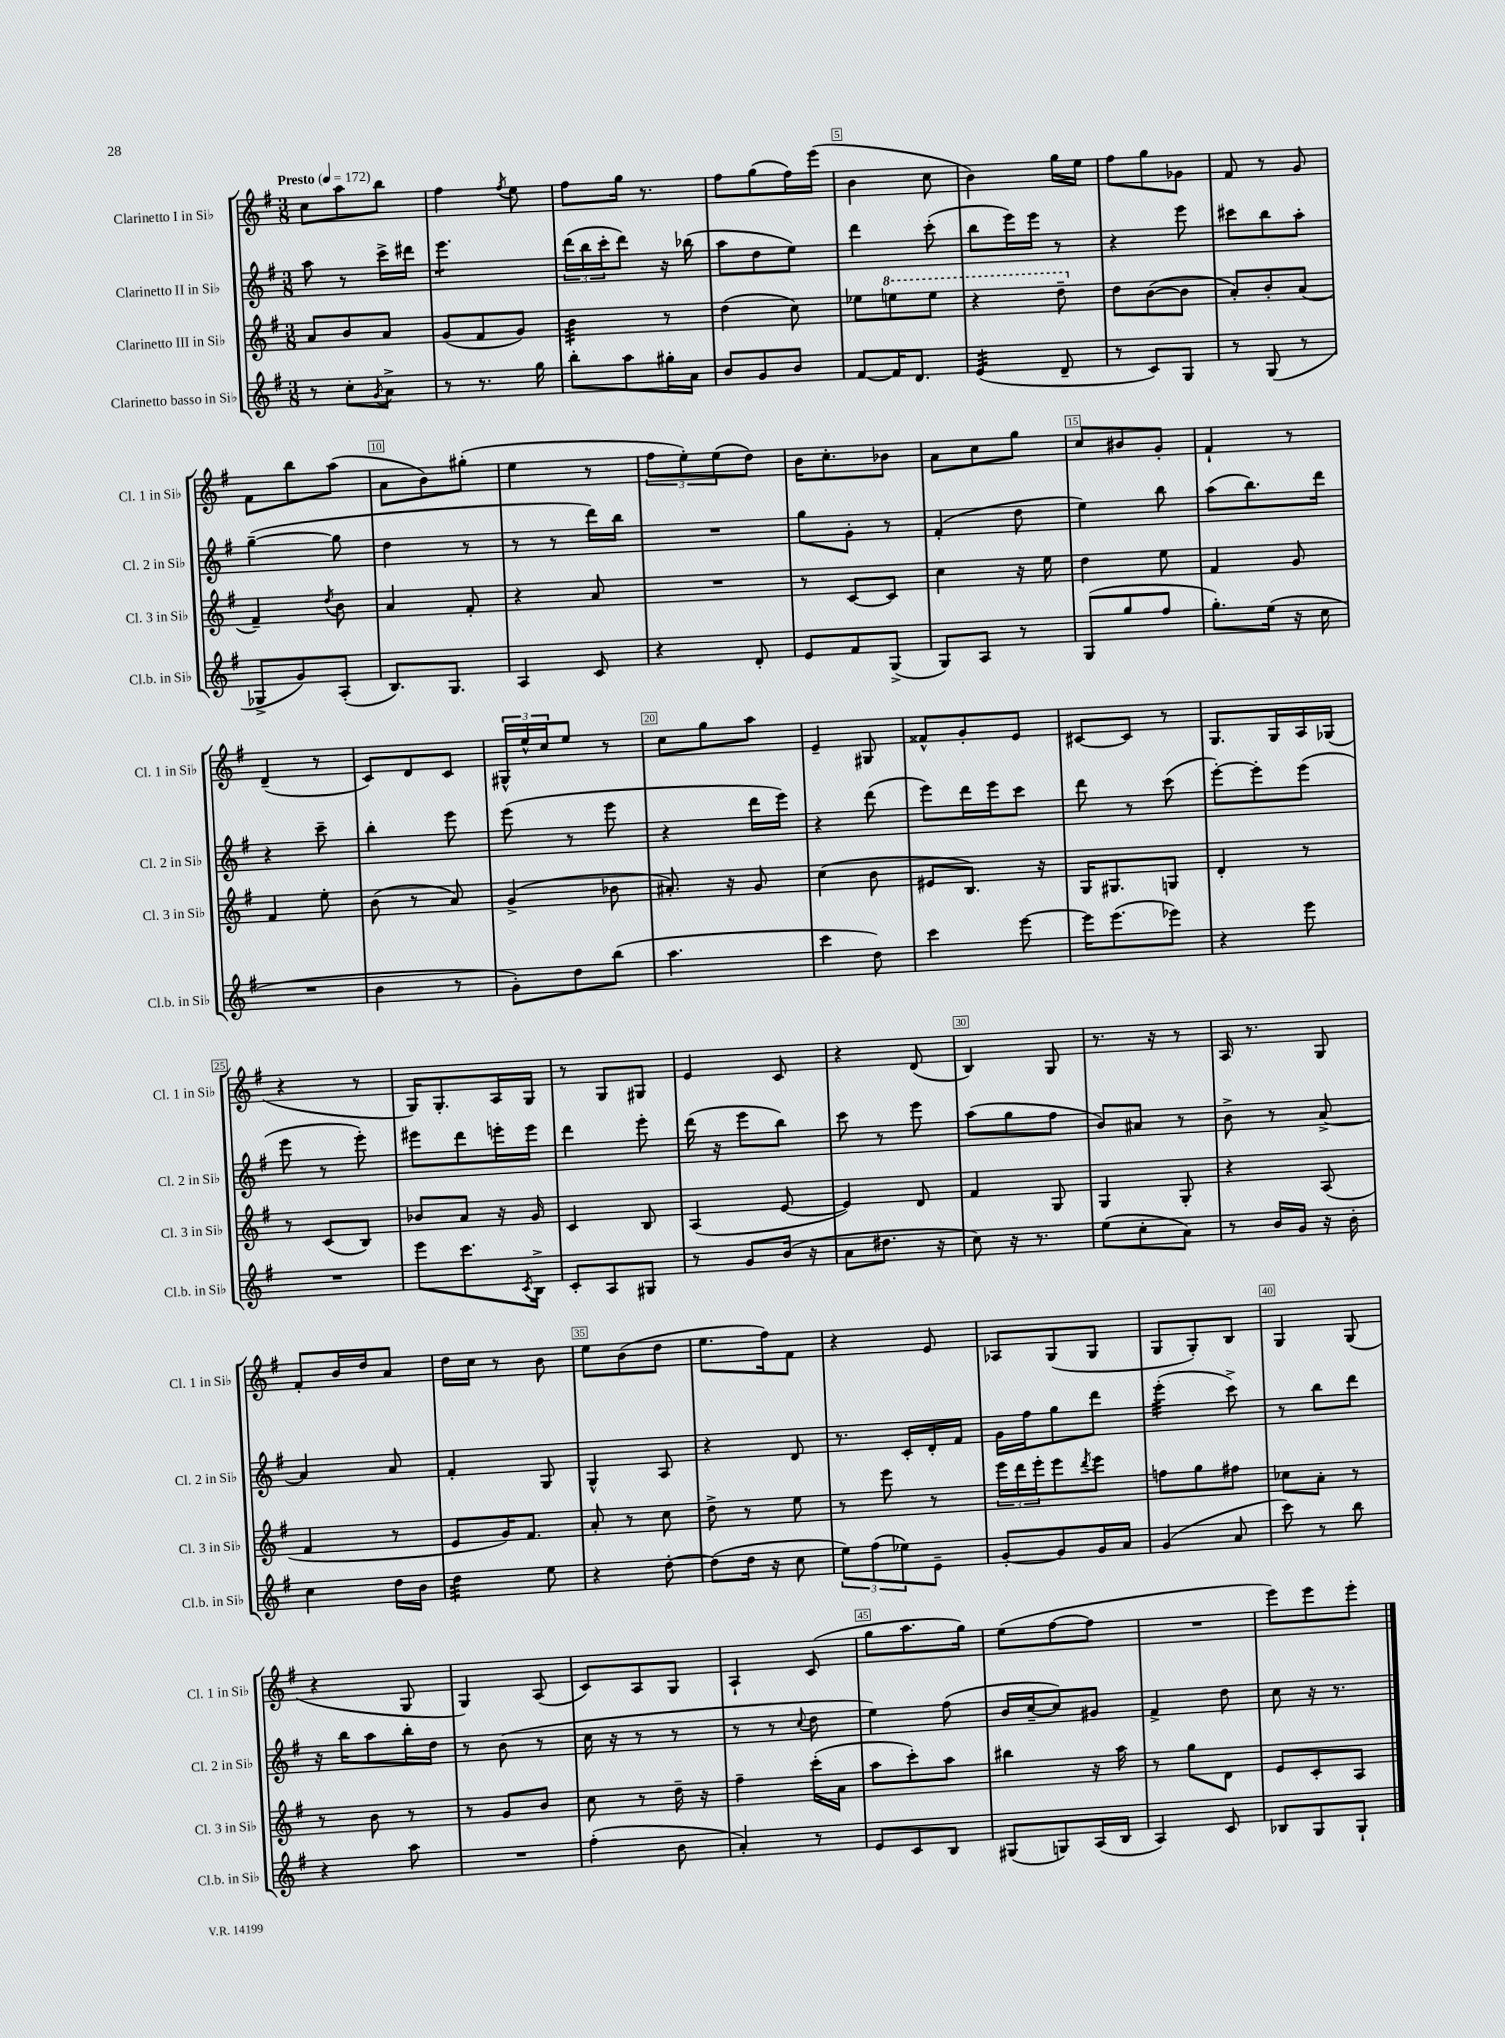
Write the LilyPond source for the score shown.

<<
\new StaffGroup <<
\new Staff = "s0" \with { instrumentName = "Clarinetto I in Sib" shortInstrumentName = "Cl. 1 in Sib" } {
    \clef treble \key g \major \numericTimeSignature \time 3/8 \tempo "Presto" 4 = 172
    c''8 a''8 b''8 |
    fis''4 \acciaccatura { fis''8 } e''8 |
    fis''8 g''16 r8. |
    fis''8 g''8( fis''16) e'''16( |
    b'4 c''8 |
    b'4) g''16 e''16 |
    fis''8 g''8 ges'8 |
    fis'8 r8 g'8 |
    fis'8 b''8 a''8( |
    a'8 b'8) gis''8-.( |
    e''4 r8 |
    \tuplet 3/2 { fis''8 e''8-.) e''8( } d''8) |
    b'16 c''8.-. bes'8 |
    a'8 c''8 g''8 |
    c''8 bis'8 g'8-. |
    fis'4-! r8 |
    d'4--( r8 |
    c'8) d'8 c'8 |
    \tuplet 3/2 { gis16-^ e''16-^ c''16 } e''8 r8 |
    c''8 g''8 a''8 |
    e'4-- gis8 |
    fisis'8-^ g'8-. e'8 |
    cis'8~ cis'8 r8 |
    g8. g16 a16 ges16( |
    r4 r8 |
    g16) g8.-. a16 g16 |
    r8 g8 gis8 |
    e'4 c'8 |
    r4 d'8( |
    b4) g8 |
    r8. r16 r8 |
    a16 r8. g8 |
    fis'8-. b'16 d''16 a'8 |
    d''16 c''16 r8 b'8 |
    e''8 b'8( d''8 |
    e''8. fis''16) fis'8 |
    r4 e'8 |
    aes8 g8( g8 |
    g8 g8-.) b8 |
    g4 g8( |
    r4 g8 |
    g4) a8( |
    c'8) a8 g8 |
    a4-! c'8( |
    g''8 a''8. g''16) |
    e''8( fis''8~ fis''8 |
    R4. |
    e'''8) e'''8 e'''8-. \bar "|." |
}
\new Staff = "s1" \with { instrumentName = "Clarinetto II in Sib" shortInstrumentName = "Cl. 2 in Sib" } {
    \clef treble \key g \major \numericTimeSignature \time 3/8
    a''8 r8 c'''16-> dis'''16 |
    e'''4.:8 |
    \tuplet 3/2 { d'''16( b''16 c'''16-. } d'''8) r16 bes''16( |
    a''8 d''8 e''8) |
    d'''4 c'''8-.( |
    b''8 e'''16) e'''16 r8 |
    r4 e'''8 |
    cis'''8 b''8 a''8-. |
    g''4~--( g''8 |
    d''4 r8 |
    r8 r8 d'''16) b''16 |
    R4. |
    g''8 g'8-. r8 |
    fis'4-.( d''8 |
    e''4) b''8 |
    a''8( b''8.) d'''16 |
    r4 c'''8-- |
    b''4-. e'''8 |
    e'''8( r8 e'''8 |
    r4 d'''16 e'''16) |
    r4 d'''8( |
    e'''8) d'''16 e'''16 c'''8 |
    d'''8 r8 c'''8( |
    e'''8~-.) e'''8-. e'''8( |
    e'''8 r8 e'''8-.) |
    eis'''8 d'''8 e'''16-. e'''16 |
    d'''4 e'''8-. |
    d'''16( r16 e'''8 b''8) |
    c'''8 r8 e'''8 |
    a''8( g''8 fis''8 |
    b'8) ais'8 r8 |
    b'8-> r8 a'8~-> |
    a'4 a'8 |
    fis'4-. g8 |
    g4-^ a8 |
    r4 d'8 |
    r8. c'16-. d'16-. fis'16 |
    g'16 fis''16 g''8 d'''8 |
    e'''4:32-.( c'''8->) |
    r8 b''8 d'''8 |
    r16 b''16 a''8 b''16-. d''16 |
    r8 b'8( r8 |
    c''16 r16 r8 r8 |
    r8 r8 \appoggiatura { c''8 } d''8 |
    e''4) fis''8( |
    b'16 c''16~-- c''8) gis'8 |
    fis'4-> d''8 |
    c''8 r16 r8. \bar "|." |
}
\new Staff = "s2" \with { instrumentName = "Clarinetto III in Sib" shortInstrumentName = "Cl. 3 in Sib" } {
    \clef treble \key g \major \numericTimeSignature \time 3/8
    a'8 b'8 a'8 |
    g'8( fis'8 g'8) |
    b'4:32 r8 |
    d''4( c''8) |
    ees''8 \ottava #1 e'''!8 e'''8 |
    r4 d'''8-- \ottava #0 |
    d''8 b'8~( b'8 |
    a'8-.) b'8-. a'8( |
    fis'4--) \acciaccatura { d''8 } b'8 |
    a'4 fis'8-. |
    r4 a'8 |
    R4. |
    r8 c'8~ c'8 |
    c''4 r16 e''16 |
    d''4 e''8 |
    fis'4 g'8 |
    fis'4 e''8-. |
    b'8( r8 a'8) |
    g'4->( bes'8 |
    ais'8.-.) r16 g'8 |
    c''4( b'8 |
    eis'8 b8.) r16 |
    g16 gis8. g8 |
    d'4-. r8 |
    r8 c'8( b8) |
    bes'8 a'8 r16 g'16 |
    c'4 b8 |
    a4( e'8~ |
    e'4) d'8 |
    fis'4 g8 |
    g4 g8-. |
    r4 a8( |
    fis'4 r8 |
    e'8 g'16) fis'8. |
    a'8-. r8 c''8 |
    d''8-> r8 e''8 |
    r8 e'''8 r8 |
    \tuplet 3/2 { e'''16 d'''16 e'''16-. } e'''8 \acciaccatura { d'''8 } e'''8 |
    f''8 g''8 fis''8 |
    ces''8 a'8-. r8 |
    r8 b'8 r8 |
    r8 g'8 b'8 |
    c''8 r8 d''16-- r16 |
    fis''4-- c'''16-.( a'16 |
    a''8 c'''8-.) a''8 |
    bis''4 r16 a''16 |
    r8 g''8 d'8 |
    e'8 c'8-. a8 \bar "|." |
}
\new Staff = "s3" \with { instrumentName = "Clarinetto basso in Sib" shortInstrumentName = "Cl.b. in Sib" } {
    \clef treble \key g \major \numericTimeSignature \time 3/8
    r8 c''8-. \acciaccatura { g'8 } a'8-> |
    r8 r8. g''16 |
    b''8-. a''8 gis''16-. a'16 |
    b'8 g'8 b'8 |
    fis'8~ fis'16 d'8. |
    e'4:32( d'8-- |
    r8 c'8) g8 |
    r8 g8( r8 |
    ges8-> g'8) a8-.( |
    b8.) g8. |
    a4 c'8 |
    r4 d'8-. |
    e'8 fis'8 g8->( |
    g8) a8 r8 |
    g8( g''8 fis''8 |
    g''8.-.) e''16( r16 c''16 |
    R4. |
    b'4 r8 |
    g'8-.) d''8 b''8( |
    a''4. |
    c'''4 d''8) |
    c'''4 e'''8~ |
    e'''16 e'''8.( ees'''8) |
    r4 e'''8 |
    R4. |
    e'''8 c'''8. \acciaccatura { c'8 } b16-> |
    c'8-. a8 gis8 |
    r8 g'8 b'16( r16 |
    a'8 dis''8. r16 |
    c''8) r16 r8. |
    e''8( c''8-. a'8) |
    r8 b'16 g'16 r16 b'16-. |
    c''4 d''16 b'16 |
    d''4:32 e''8 |
    r4 d''8~-. |
    d''8( d''16 r16 c''8 |
    \tuplet 3/2 { e''8) fis''8( ees''8) } e'8-- |
    g'8~-. g'8 g'16 a'16 |
    g'4( a'8 |
    c'''8) r8 b''8 |
    r4 a''8 |
    R4. |
    fis''4-.( b'8 |
    a'4-.) r8 |
    e'8 c'8 b8 |
    gis8( g8) a16( b16 |
    a4) c'8 |
    bes8 g8 g8-! \bar "|." |
}
>>
>>
\layout { \context { \Score \override BarNumber.break-visibility = ##(#f #t #t) barNumberVisibility = #(every-nth-bar-number-visible 5) \override BarNumber.stencil = #(make-stencil-boxer 0.1 0.3 ly:text-interface::print) } }
